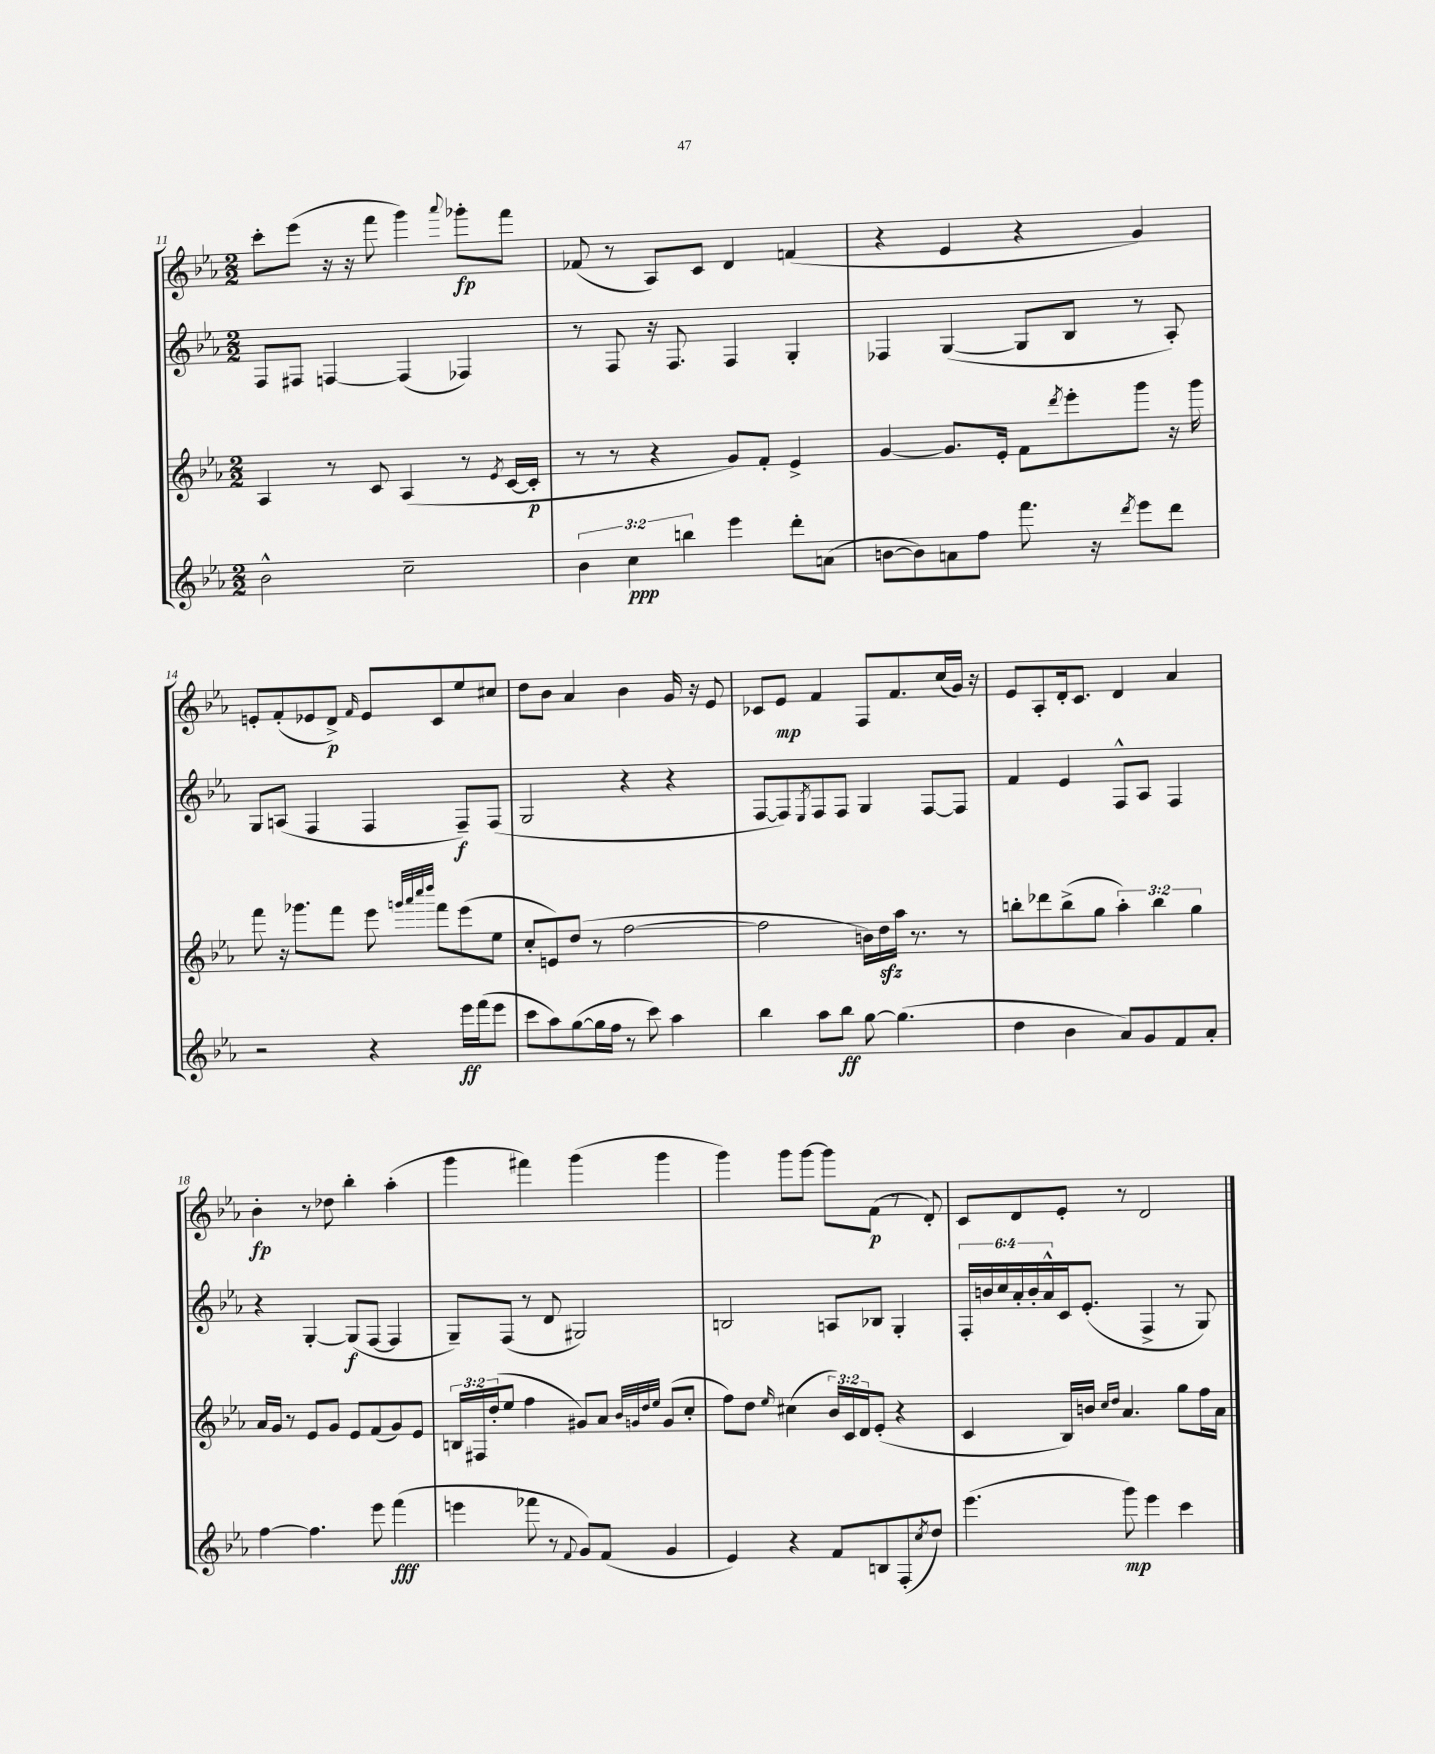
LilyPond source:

<<
\new StaffGroup <<
\new Staff = "s0" {
    \clef treble \key ees \major \numericTimeSignature \time 2/2
    c'''8-. ees'''8( r16 r16 f'''8 g'''4) \appoggiatura { aes'''8 } ges'''8-.\fp f'''8 |
    fes'8( r8 aes8) c'8 d'4 f'4( |
    r4 ees'4 r4 g'4) |
    e'8-. f'8-.( ees'8 d'8->\p) \grace { f'16 } ees'8 c'8 ees''8 cis''8 |
    d''8 bes'8 aes'4 bes'4 g'16 r16 ees'8 |
    ces'8 ees'8\mp f'4 f8 f'8. c''16( g'16) r16 |
    ees'8 aes8-. d'16-. c'8. d'4 aes'4 |
    bes'4-.\fp r8 des''8 bes''4-. aes''4-.( |
    g'''4 fis'''4) g'''4( g'''4 |
    g'''4) g'''8 g'''8~ g'''8 f'8\p( r8 d'8-.) |
    c'8 d'8 ees'8-. r8 d'2 \bar "|." |
}
\new Staff = "s1" {
    \clef treble \key ees \major \numericTimeSignature \time 2/2 \override Staff.TupletNumber.text = #tuplet-number::calc-fraction-text
    f8 fis8 f4~ f4( fes4) |
    r8 f8 r16 f8. f4 g4-. |
    fes4 g4~( g8 bes8 r8 aes8-.) |
    g8 a8( f4 f4 f8--\f) f8( |
    g2 r4 r4 |
    f8~ f8) \acciaccatura { ees8 } f8 f8 g4 f8~ f8 |
    f'4 ees'4 f8-^ aes8 f4 |
    r4 g4~-. g8\f( f8~ f4 |
    g8--) f8( r8 d'8 gis2) |
    b2 a8 bes8 g4-. |
    \tuplet 6/4 { f16-. b'16 c''16 aes'16-. b'16-. aes'16-^ } c'16 ees'8.-.( f4-> r8 g8) \bar "|." |
}
\new Staff = "s2" {
    \clef treble \key ees \major \numericTimeSignature \time 2/2 \override Staff.TupletNumber.text = #tuplet-number::calc-fraction-text
    aes4 r8 c'8 aes4( r8 \acciaccatura { ees'8 } c'16~ c'16-.\p |
    r8 r8 r4 g'8) f'8-. ees'4-> |
    g'4~ g'8. ees'16-. f'8 \acciaccatura { d'''8 } ees'''8-. g'''8 r16 g'''16 |
    f'''8 r16 ges'''8. f'''8 ees'''8 \grace { g'''32 aes'''32 c''''32 d''''32 } f'''8 ees'''8( ees''8 |
    c''8-. e'8) d''8( r8 f''2~ |
    f''2 b'16) d''16\sfz aes''16 r8. r8 |
    b''8-. des'''8 b''8->( g''8 \tuplet 3/2 { aes''4-.) b''4 g''4 } |
    aes'16 g'16 r8 ees'8 g'8 ees'8 f'8( g'8) ees'8 |
    \tuplet 3/2 { b16 fis16 d''16-.( } ees''8 f''4 gis'8) aes'8 \grace { bes'32 g'32 d''32 ees''32 } g'8( c''8-. |
    f''8) d''8 \grace { ees''16 } cis''4( \tuplet 3/2 { bes'16) c'16 d'16 } ees'8-.( r4 |
    c'4 bes16) b'16 \grace { c''16 d''16 } aes'4. g''8 f''16 aes'16 \bar "|." |
}
\new Staff = "s3" {
    \clef treble \key ees \major \numericTimeSignature \time 2/2 \override Staff.TupletNumber.text = #tuplet-number::calc-fraction-text
    bes'2-^ c''2-- |
    \tuplet 3/2 { bes'4 c''4\ppp b''4 } ees'''4 d'''8-. a'8( |
    b'8~ b'8) a'8 f''8 f'''8. r16 \acciaccatura { d'''8 } ees'''8 d'''8 |
    r2 r4 ees'''16\ff f'''16( ees'''8 |
    c'''8 aes''8) g''8~( g''16 f''16 r8 c'''8) aes''4 |
    bes''4 aes''8 bes''8\ff g''8~ g''4.( |
    d''4 bes'4 aes'8) g'8 f'8 aes'8-. |
    f''4~ f''4. ees'''8 f'''4\fff( |
    e'''4 fes'''8 r8 \appoggiatura { f'8 } g'8) f'8( g'4 |
    ees'4) r4 f'8 b8 f8-.( \acciaccatura { c''8 } d''8) |
    ees'''4.( g'''8\mp) ees'''4 c'''4 \bar "|." |
}
>>
>>
\layout { \context { \Score currentBarNumber = #11 } }
